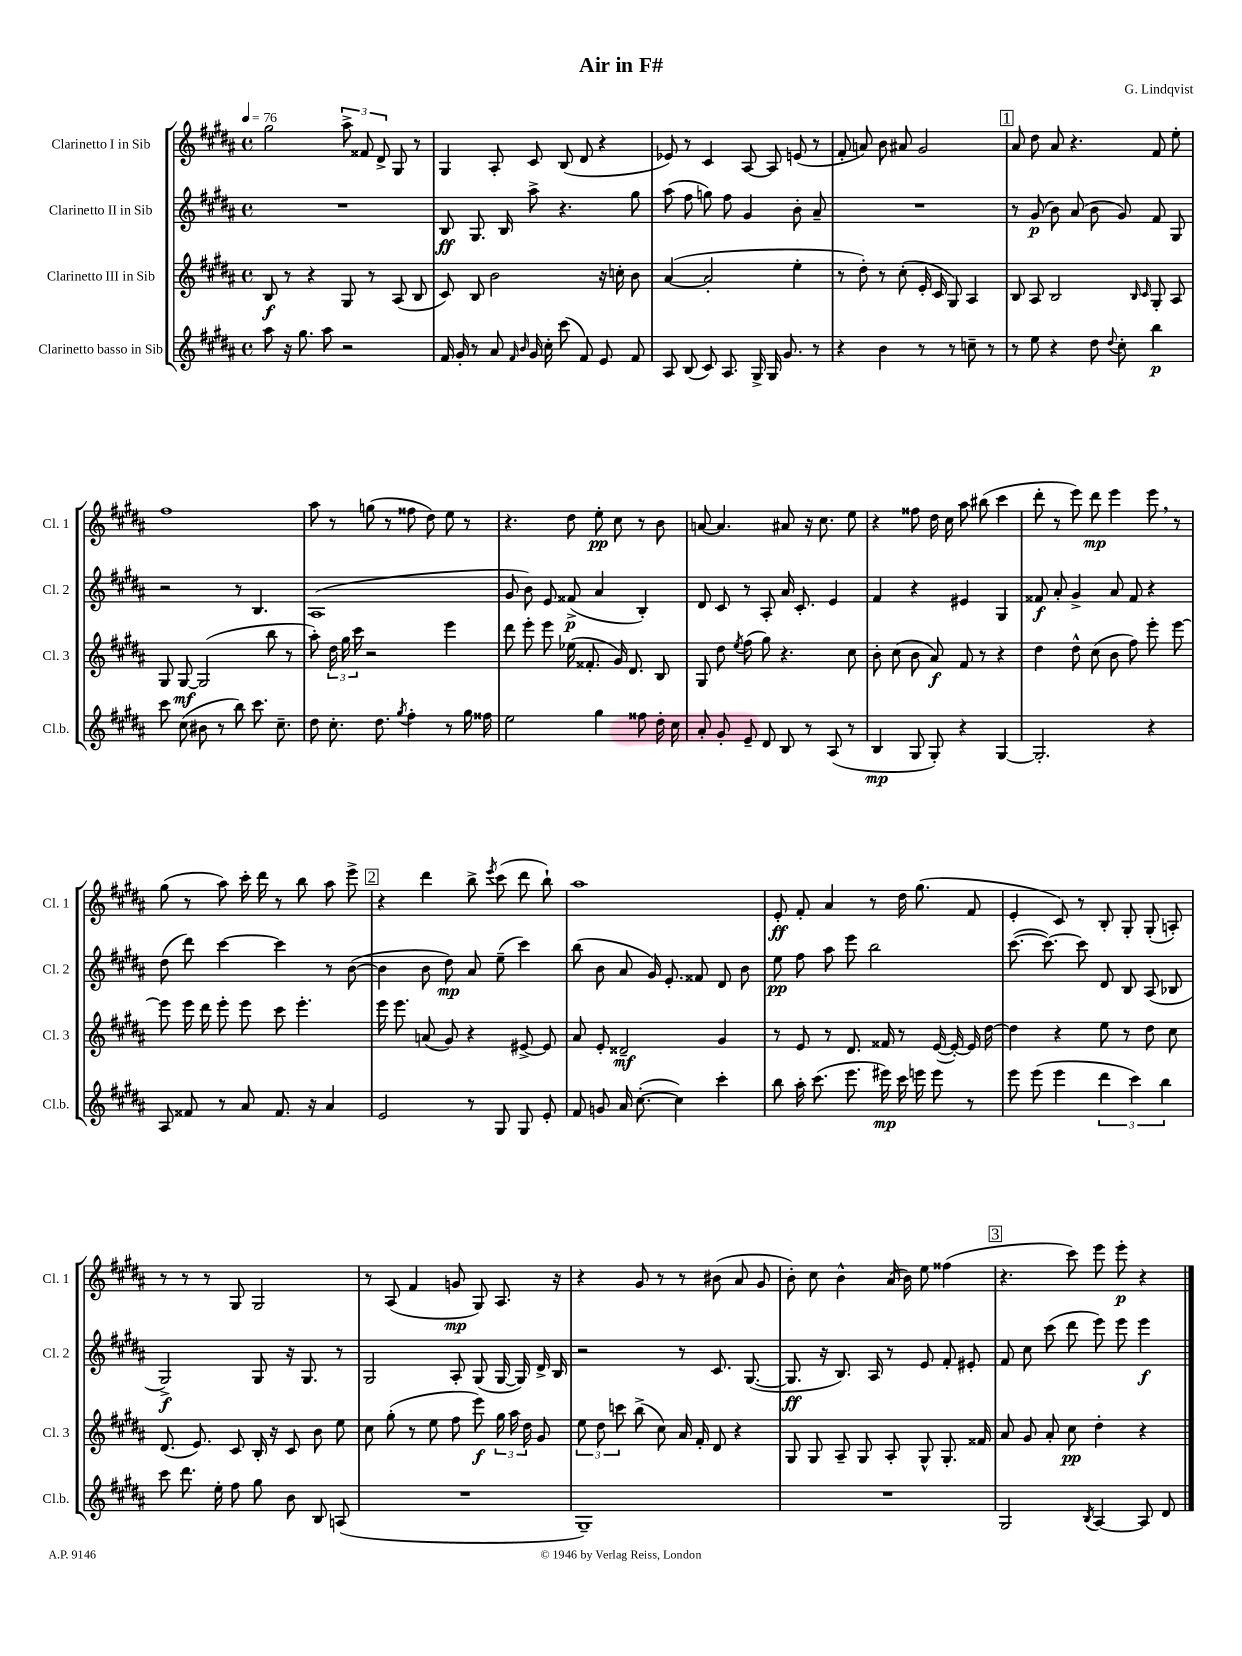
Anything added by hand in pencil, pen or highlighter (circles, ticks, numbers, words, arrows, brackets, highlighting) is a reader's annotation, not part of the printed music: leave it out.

**kern	**kern	**kern	**kern
*staff4	*staff3	*staff2	*staff1
*clefG2	*clefG2	*clefG2	*clefG2
*k[f#c#g#d#a#]	*k[f#c#g#d#a#]	*k[f#c#g#d#a#]	*k[f#c#g#d#a#]
*M4/4	*M4/4	*M4/4	*M4/4
*met(c)	*met(c)	*met(c)	*met(c)
*MM76	*MM76	*MM76	*MM76
8aa#	8B	1r	2gg#
16r	8r	.	.
8.gg#	.	.	.
.	4r	.	.
8aa#	.	.	.
2r	8G#	.	12aa#^
.	.	.	12f##
.	8r	.	.
.	.	.	12d#^
.	(8A#	.	8G#
.	8B	.	8r
=	=	=	=
16f#	8c#)	8B	4G#
16g#'	.	.	.
8r	8B	8.G#	.
8a#	2b	.	8A#'
.	.	16B	.
16qqf#	.	.	.
16qqb	.	.	.
16g#	.	8aa#^	8c#
16cc#'	.	.	.
(8ccc#	.	4.r	(8B
8f#)	.	.	8d#
8e	16r	.	4r
.	16cc'	.	.
8f#	8b	8gg#	.
=	=	=	=
8A#	([4a#	(8aa#	8e-)
(8B	.	8ff#	8r
8c#)	2a#']	8gg)	4c#
8.A#	.	8ff#	.
.	.	4g#	[8A#
16G#^	.	.	.
16G#	.	.	8A#]
8.g#	.	.	.
.	4ee'	8b'	(8e
8r	.	8a#~	8r
=	=	=	=
4r	8r	1r	8f#'
.	8dd#')	.	8a)
4b	8r	.	8b
.	(8cc#'	.	8a#
8r	16e'	.	2g#
.	16c#	.	.
8r	8G#)	.	.
8cc~	4A#	.	.
8r	.	.	.
=	=	=	=
8r	8B	8r	8a#
8ee	8A#	(8g#	8dd#
4r	2B	8b)	8a#
.	.	(8a#	4.r
8dd#	.	8b	.
8qqdd#	.	.	.
8cc#'	.	8g#)	.
.	16qqB	.	.
.	16qqc#	.	.
4bb	8G#'	8f#	8f#
.	8A#	8G#	8ee'
=	=	=	=
8ccc#	8G#	2r	1ff#
(8cc#	[8G#	.	.
8b#	(2G#]	.	.
8r	.	.	.
8bb)	.	8r	.
8.ccc#	.	4.B	.
.	8bb	.	.
8.cc#~	.	.	.
.	8r	.	.
=	=	=	=
8dd#	8aa#')	(1A#	8aa#
8.cc#'	24dd#	.	8r
.	24gg#	.	.
.	24ccc#	.	.
.	2r	.	(8gg
8.dd#	.	.	.
.	.	.	8r
8qgg#	.	.	.
4ff#'	.	.	8ff##
.	.	.	8dd#)
8r	4eee	.	8ee
16gg#	.	.	8r
16ff##	.	.	.
=	=	=	=
2ee	8ddd#	8g#	4.r
.	8eee'	8b)	.
.	8eee	8e	.
.	(16ee-	(8f##^	8dd#
.	8.f##'	.	.
4gg#	.	4a#	8ee'
.	16g#)	.	8cc#
.	8.d#	.	.
8ff##	.	4B')	8r
16dd#'	8B	.	8b
16cc#	.	.	.
=	=	=	=
8a#'	8G#	8d#	[8a
8g#'	8dd#	8c#	4.a]
.	8qee	.	.
8e~	(8ff#	8r	.
8d#	8gg#)	8A#'	.
8B	4.r	16a#	8a#
.	.	8.c#'	.
8r	.	.	16r
.	.	.	8.cc#
(8A#	.	4e	.
8r	8cc#	.	8ee
=	=	=	=
4B	8b'	4f#	4r
.	(8cc#	.	.
8G#	8b	4r	8ff##
8G#')	8a#)	.	16dd#
.	.	.	16cc#
4r	8f#	4e#	8aa#
.	8r	.	(8bb#
[4G#	4r	4G#	4ccc#
=	=	=	=
2.G#']	4dd#	8f##	8ddd#'
.	.	8a#'	8r
.	8dd#^^	4g#^	8eee)
.	(8cc#	.	8ddd#
.	8b	8a#	4eee
.	8ff#)	8f##	.
4r	8eee'	4r	8eee
.	[8eee	.	8r
=	=	=	=
8A#	8eee]	(8dd#	(8gg#
8f##	16eee	8ddd#)	8r
.	16ddd#	.	.
8r	8eee'	[4ccc#	8aa#)
8a#	8eee	.	16ccc#'
.	.	.	16ddd#
8.f##	8ccc#	4ccc#]	8r
.	4.eee'	.	8bb
16r	.	.	.
4a#	.	8r	8aa#
.	.	([8b	8eee^
=	=	=	=
2e	16eee	4b]	4r
.	8.eee	.	.
.	(8a	8b	4ddd#
.	8g#)	8dd#)	.
8r	4r	8a#	8bb^
.	.	.	8qeee
8G#	.	(8ee~	(8ccc#
8G#	[8e#^	4ccc#)	8ddd#
8e'	8e#]	.	8bb`)
=	=	=	=
8f#	8a#	(8bb	1aa#
8g	8e'	8b	.
16a#	2d##~	8a#	.
([8.cc#'	.	.	.
.	.	16g#)	.
.	.	8.e'	.
4cc#])	.	.	.
.	.	8f##	.
4ccc#'	4g#	8d#	.
.	.	8b	.
=	=	=	=
8bb	8r	8ee	8e'
16aa#'	8e	8ff#	8f#'
(8.ccc#	.	.	.
.	8r	8aa#	4a#
8.eee	8.d#	8eee	.
.	.	2bb	8r
16eee#)	16f##	.	.
16ccc#	8r	.	16dd#
16eee	.	.	(8.gg#
8eee	([16e	.	.
.	16e'_)	.	.
8r	16e]	.	8f#
.	[16dd#	.	.
=	=	=	=
8eee	4dd#]	([8.ccc#	4e'
(8eee	.	.	.
.	.	8.ccc#_)	.
4eee	4r	.	8c#)
.	.	8ccc#]	8r
6ddd#	8ee	8d#	8B'
.	8r	8B	8G#'
6ccc#)	.	.	.
.	8dd#	(8A#	(8G#'
6bb	.	.	.
.	8cc#	8B-	8A')
=	=	=	=
8ccc#	(8.d#	2G#^)	8r
8.ddd#	.	.	8r
.	8.e)	.	.
.	.	.	8r
16ee'	.	.	.
8ff#	8c#	.	8G#
8gg#	16B'	8G#	2G#
.	16r	.	.
8b	8c#	16r	.
.	.	8.G#	.
8B	8b	.	.
(8A	8ee	8r	.
=	=	=	=
1r	8cc#	2G#	8r
.	(8gg#'	.	(8A#
.	8r	.	4f#
.	8ee	.	.
.	8ff#	8A#'	8g
.	8eee)	(8G#	8G#)
.	24gg#	[16G#	8.A#
.	24aa#	.	.
.	.	16G#])	.
.	24dd#	.	.
.	8g#	16d#^	.
.	.	16B	16r
=	=	=	=
1G#~)	12ee	2r	4r
.	12dd#	.	.
.	12ccc	.	.
.	(8bb^	.	8g#
.	8cc#)	.	8r
.	16a#	8r	8r
.	16f#'	.	.
.	8d#	8.c#	(8b#
.	4r	.	8a#
.	.	([8.G#	.
.	.	.	8g#
=	=	=	=
1r	8G#	8.G#]	8b')
.	8G#	.	8cc#
.	.	16r	.
.	8A#~	8.B)	4b^^
.	8G#	.	.
.	.	16A#	.
.	8A#'	8r	(16a#
.	.	.	16b)
.	8G#^^	8e	8ee
.	8.G#'	8f#'	(4ff##
.	.	8e#'	.
.	16f##	.	.
=	=	=	=
2G#	8a#	8f#	4.r
.	8g#	8cc#	.
.	8a#'	(8ccc#	.
.	8cc#	8ddd#	8ccc#)
8qB	.	.	.
[4A#	4dd#'	8eee)	8eee
.	.	8eee	8eee'
8A#]	4r	4eee	4r
8d#	.	.	.
==	==	==	==
*-	*-	*-	*-
